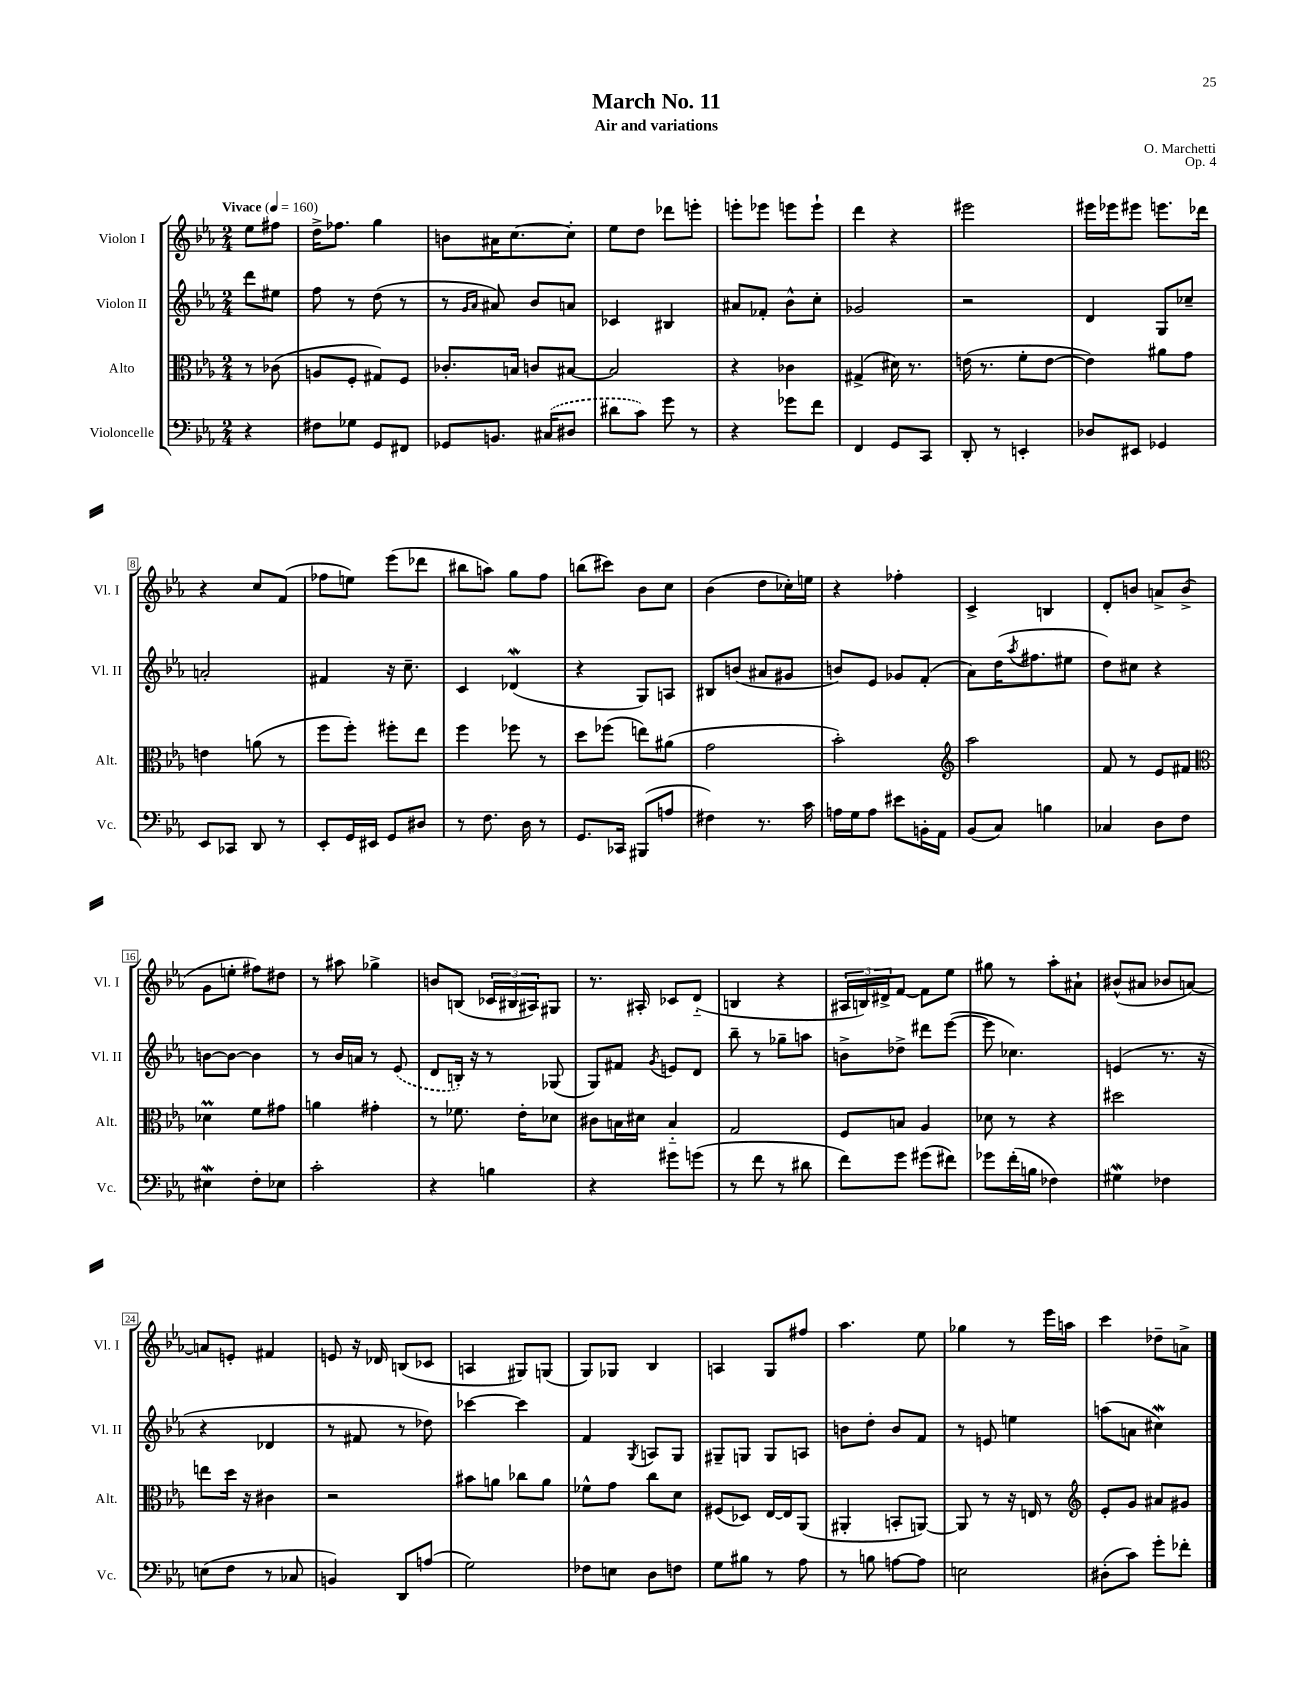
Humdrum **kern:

**kern	**kern	**kern	**kern
*staff4	*staff3	*staff2	*staff1
*clefF4	*clefC3	*clefG2	*clefG2
*k[b-e-a-]	*k[b-e-a-]	*k[b-e-a-]	*k[b-e-a-]
*M2/4	*M2/4	*M2/4	*M2/4
*MM160	*MM160	*MM160	*MM160
4r	8r	8ddd\L	8ee-\L
.	(8c-\	8ee#\J	8ff#\J
=	=	=	=
8F#\L	8A/L	8ff\	16dd^\LK
.	.	.	8.ff-\J
8G-\J	8F'/J	8r	.
8GG/L	8G#/L)	(8dd\	4gg\
8FF#/J	8F/J	8r	.
=	=	=	=
8GG-/L	8.c-'/L	8r	8b\L
.	.	16qqg/LL	.
.	.	16qqa-/JJ	.
8.BB/J	.	8a#/)	16a#\K
.	16B/Jk	.	[8.cc\
.	8c/L	8b-/L	.
(16C#/LK	.	.	.
8D#/J	[8B#/J	8a/J	8cc'\]J
=	=	=	=
8d#\L	2B#/]	4c-/	8ee-\L
8c\J)	.	.	8dd\J
8g\	.	4B#/	8ddd-\L
8r	.	.	8eee'\J
=	=	=	=
4r	4r	8a#/L	8eee'\L
.	.	8f-'/J	8eee-\J
8g-\L	4c-\	8b-^^\L	8eee\L
8f\J	.	8cc'\J	8eee`\J
=	=	=	=
4FF/	(4G#^/	2g-/	4ddd\
8GG/L	16d#\)	.	4r
.	8.r	.	.
8CC/J	.	.	.
=	=	=	=
8DD'/	(16e\	2r	2eee#\
.	8.r	.	.
8r	.	.	.
4EE'/	8f'\L	.	.
.	[8e\J	.	.
=	=	=	=
8D-/L	4e\])	4d/	16eee#\LL
.	.	.	16eee-\J
8EE#/J	.	.	8eee#\J
4GG-/	8a#\L	8G/L	8.eee\L
.	8g\J	8cc-~/J	.
.	.	.	16ddd-\Jk
=	=	=	=
8EE-/L	4e\	2a'/	4r
8CC-/J	.	.	.
8DD/	(8a\	.	8cc/L
8r	8r	.	(8f/J
=	=	=	=
8EE-'/L	8ff\L	4f#/	8ff-\L
16GG/L	8ff'\J)	.	8ee\J)
16EE#/JJ	.	.	.
8GG/L	8ff#'\L	16r	(8eee-\L
.	.	8.cc~\	.
8D#/J	8ee-\J	.	8ddd-\J
=	=	=	=
8r	4ff\	4c/	8bb#\L
8.F\	.	.	8aa\J)
.	8ff-\	(4d-/	8gg\L
16D\	.	.	.
8r	8r	.	8ff\J
=	=	=	=
8.GG/L	8dd\L	4r	(8bb\L
.	(8ff-\J	.	8ccc#\J)
16CC-/Jk	.	.	.
(8BBB#/L	8ee\L)	8G/L)	8b-\L
8A/J	(8a#\J	8A/J	8cc\J
=	=	=	=
4F#\)	2g\	8B#/L	(4b-\
.	.	(8b/J	.
8.r	.	8a#/L	8dd\L
.	.	8g#/J	16cc-'\L)
16c\	.	.	16ee\JJ
=	=	=	=
16A\LL	2b-'\)	8b/L)	4r
16G\J	.	.	.
8A\J	.	8e-/J	.
8e#\L	.	8g-/L	4ff-'\
16BB'\L	.	(8f'/J	.
16AA-\JJ	.	.	.
=	=	=	=
*	*clefG2	*	*
(8BB-/L	2aa-\	8a-\L)	4c^/
8C/J)	.	(16dd\K	.
.	.	8qaa-/	.
.	.	8.ff#\	.
4B\	.	.	4B/
.	.	8ee#\J	.
=	=	=	=
4C-/	8f/	8dd\L)	8d'/L
.	8r	8cc#\J	8b/J
8D\L	8e-/L	4r	8a^/L
8F\J	8f#/J	.	(8b^/J
=	=	=	=
*	*clefC3	*	*
4E#\	4d-\	[8b\L	8g\L
.	.	8b\_J	8ee'\J
8F'\L	8f\L	4b\]	8ff#\L)
8E-\J	8g#\J	.	8dd#\J
=	=	=	=
2c'\	4a\	8r	8r
.	.	16b-/LL	8aa#\
.	.	16a/JJ	.
.	4g#'\	8r	4gg-^\
.	.	(8e-/	.
=	=	=	=
4r	8r	8d/L	8b/L
.	8.f-\	16B'/Jk)	(8B/J
.	.	16r	.
4B\	.	8r	24c-/LL
.	.	.	24B#/
.	16e-'\LK	.	.
.	.	.	24A#/J)
.	8d-\J	(8G-/	8G#/J
=	=	=	=
4r	8c#\L	8G/L)	8.r
.	16B\L	8f#/J	.
.	16d#\JJ	.	16A#'/
.	.	8qg/	.
8g#\L	4B'~/	8e/L	8c-/L
(8g\J	.	8d/J	(8d'~/J
=	=	=	=
8r	2G/	8bb-~\	4B/
8f\	.	8r	.
8r	.	8gg-~\L	4r
8d#\	.	8aa\J	.
=	=	=	=
8f\L)	8F/L	8b^\L	24A#/LL
.	.	.	24B/)
.	.	.	24d#^/J
8g\J	8B/J	8dd-^\J	[8f/J
(8g#\L	4A-/	8ddd#\L	8f\]L
8f#\J)	.	([8eee-\J	8ee-\J
=	=	=	=
8g-\L	8d-\	8eee-\]	8gg#\
(16f'\L	8r	4.cc-\)	8r
16B\JJ	.	.	.
4F-\)	4r	.	8aa-'\L
.	.	.	8a#`\J
=	=	=	=
4G#\	2dd#\	(4e/	(8b#^^/L
.	.	.	8a#/J
4F-\	.	8.r	8b-/L
.	.	.	[8a/J)
.	.	16r	.
=	=	=	=
(8E\L	8ee\L	4r	8a/]L
8F\J	16dd\Jk	.	8e'/J
.	16r	.	.
8r	4c#\	4d-/	4f#/
8C-/	.	.	.
=	=	=	=
4BB/)	2r	8r	8e/
.	.	8f#/	16r
.	.	.	16d-/
8DD/L	.	8r	(8B/L
(8A/J	.	8dd-\)	8c-/J
=	=	=	=
2G\)	8b#\L	[4ccc-\	4A/
.	8a\J	.	.
.	8cc-\L	4ccc-\]	8G#/L)
.	8a\J	.	(8G/J
=	=	=	=
8F-\L	8f-^^\L	4f/	8G/L)
8E\J	8g\J	.	8G-/J
.	.	8qG/	.
8D\L	8cc\L	8A/L	4B-/
8F\J	8d\J	8G/J	.
=	=	=	=
8G\L	(8F#/L	8G#~/L	4A/
8B#\J	8D-/J)	8G/J	.
8r	[16E-/LL	8G/L	8G/L
.	16E-/]J	.	.
8A-\	(8AA-/J	8A/J	8ff#/J
=	=	=	=
8r	4AA#'/	8b\L	4.aa-\
8B\	.	8dd'\J	.
[8A\L	8BB'/L	8b/L	.
8A\]J	[8AA/J)	8f/J	8ee-\
=	=	=	=
2E\	8AA/]	8r	4gg-\
.	8r	8e/	.
.	16r	4ee\	8r
.	16E/	.	.
.	8r	.	16eee-\LL
.	.	.	16aa\JJ
=	=	=	=
*	*clefG2	*	*
(8D#'\L	8e-'/L	(8aa\L	4ccc\
8c\J)	8g/J	8a\J	.
8g'\L	8a#/L	4cc#\)	8dd-~\L
8f-'\J	8g#/J	.	8a^\J
==	==	==	==
*-	*-	*-	*-
